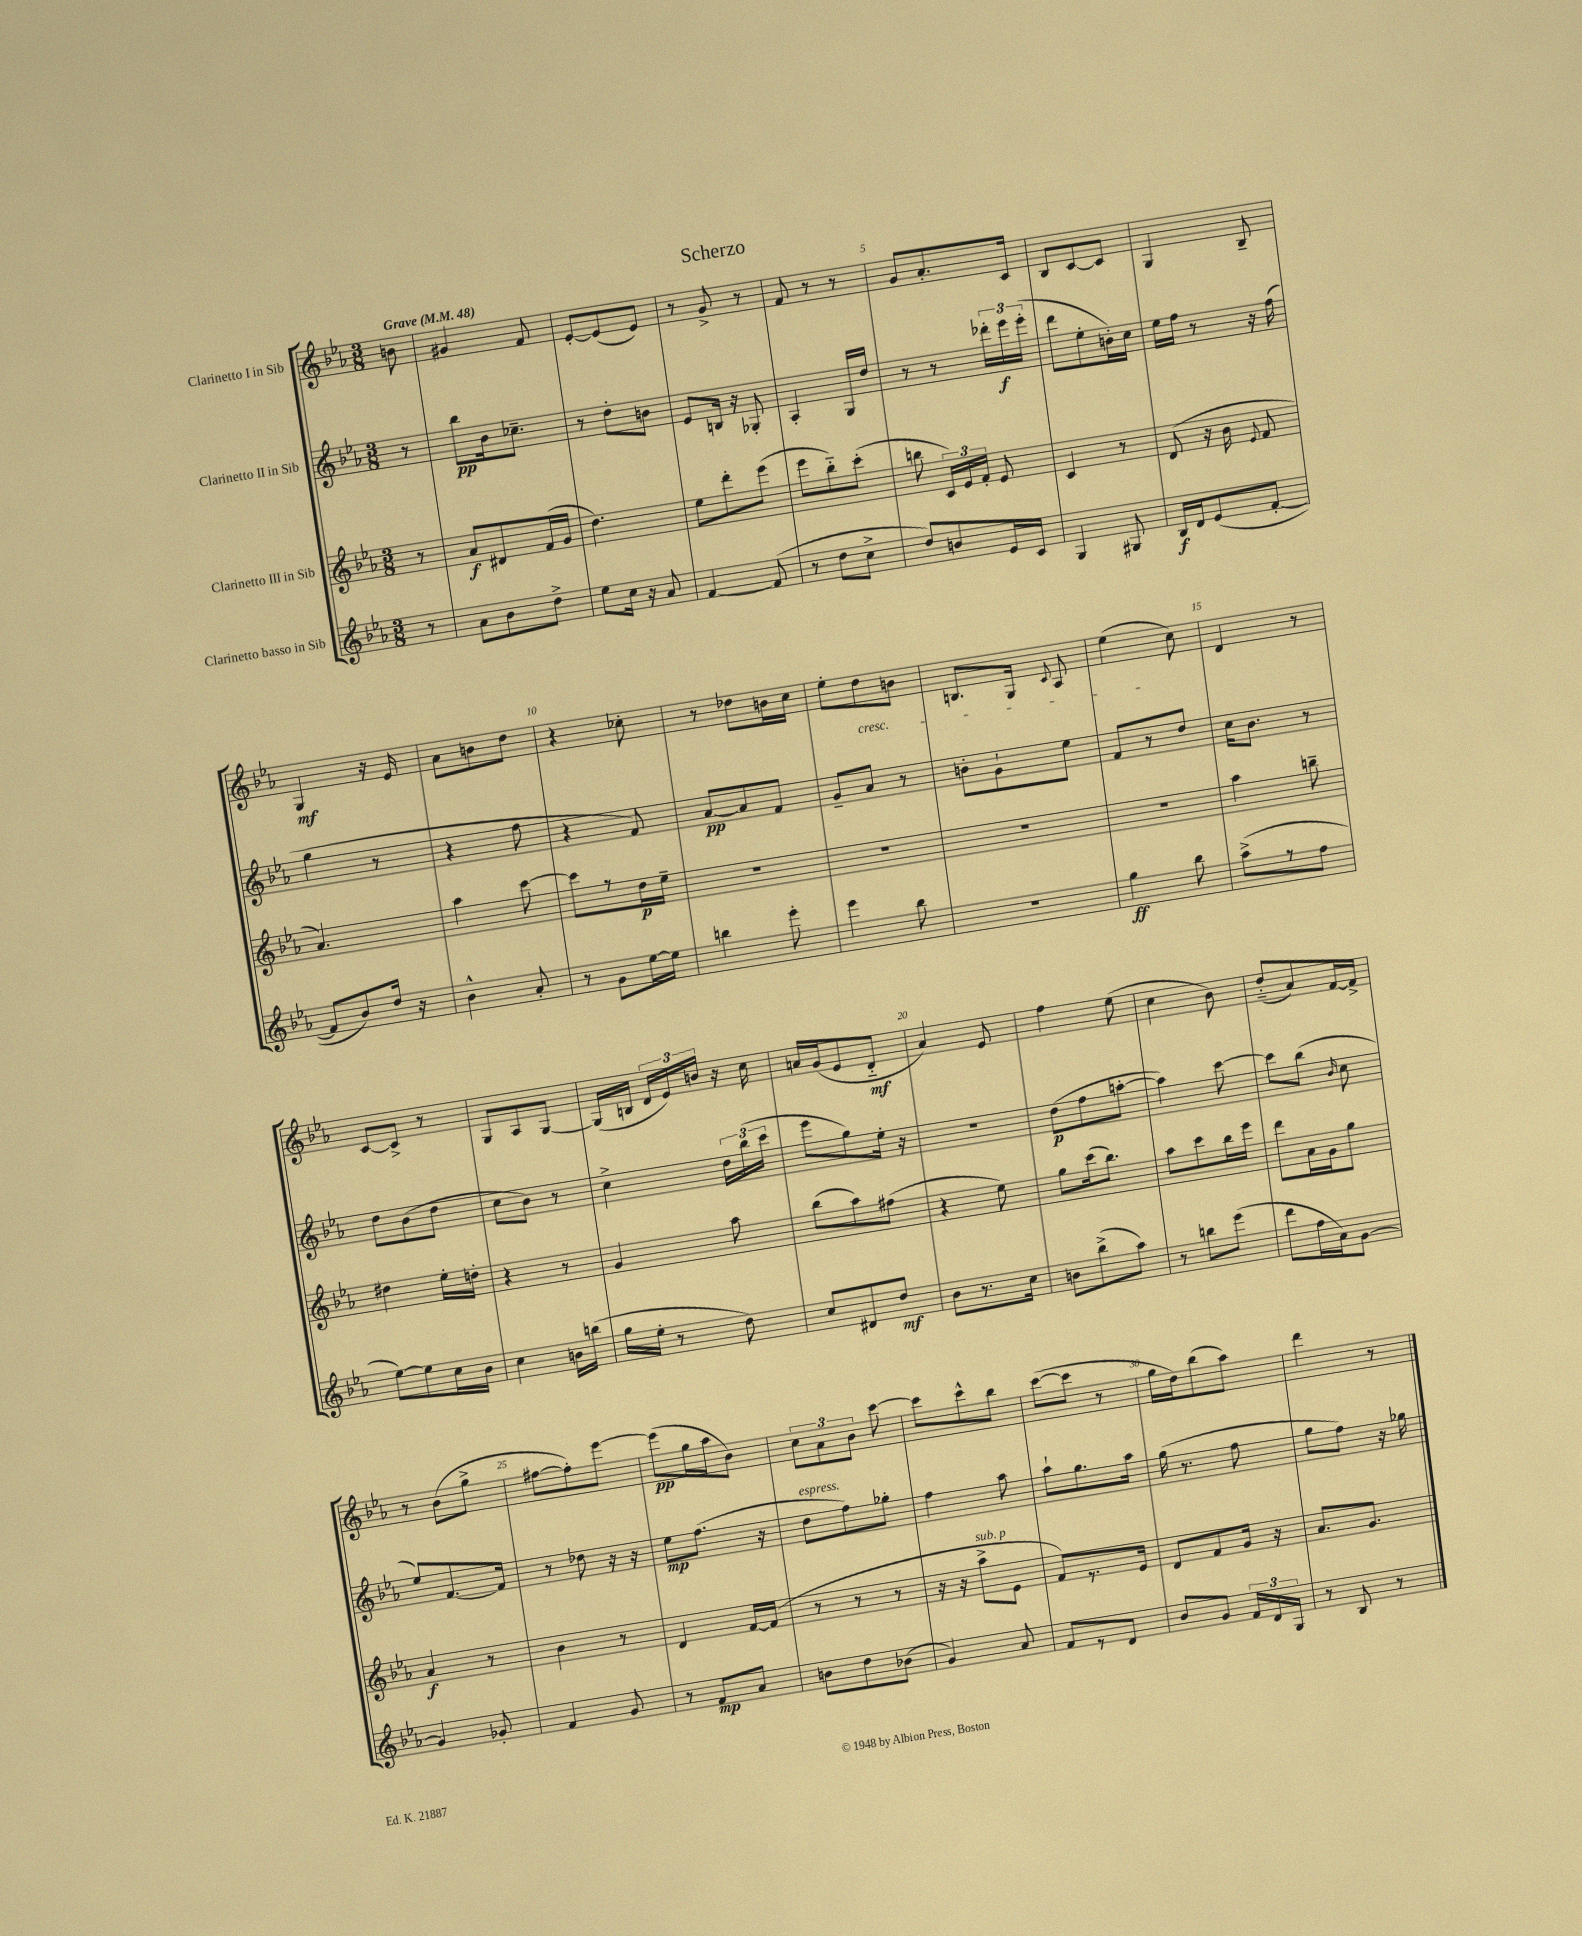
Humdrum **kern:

**kern	**dynam	**kern	**dynam	**kern	**dynam	**kern	**dynam
*part4	*part4	*part3	*part3	*part2	*part2	*part1	*part1
*staff4	*staff4	*staff3	*staff3	*staff2	*staff2	*staff1	*staff1
*I"Clarinetto basso in Sib	*	*I"Clarinetto III in Sib	*	*I"Clarinetto II in Sib	*	*I"Clarinetto I in Sib	*
*clefG2	*	*clefG2	*	*clefG2	*	*clefG2	*
*k[b-e-a-]	*	*k[b-e-a-]	*	*k[b-e-a-]	*	*k[b-e-a-]	*
*M3/8	*	*M3/8	*	*M3/8	*	*M3/8	*
*MM48	*	*MM48	*	*MM48	*	*MM48	*
=	=	=	=	=	=	=	=
!	!	!	!	!	!	!LO:TX:a:B:t=Grave	!
8r	.	8r	.	8r	.	8bn\	.
=1	=1	=1	=1	=1	=1	=1	=1
8a-\L	.	8a-/L	f	8bb-\L	pp	4g#X/	.
8b-\	.	8d#X/	.	16b-\k	.	.	.
.	.	.	.	8.cc-X~\J	.	.	.
8dd^\J	.	(16f/L	.	.	.	8f/	.
.	.	16g/JJ	.	.	.	.	.
=2	=2	=2	=2	=2	=2	=2	=2
8ee-\L	.	4.dd\)	.	8r	.	[8e-'/L	.
16cc\Jk	.	.	.	8dd'\L	.	(8e-/]	.
16r	.	.	.	.	.	.	.
8a-/	.	.	.	8bn\J	.	8e-/J)	.
=3	=3	=3	=3	=3	=3	=3	=3
[4f/	.	8ee-\L	.	8e-/L	.	8r	.
.	.	8ddd'\	.	16Bn/Jk	.	8g^/	.
.	.	.	.	16r	.	.	.
(8f/]	.	(8eee-\J	.	8G-X'/	.	8r	.
=4	=4	=4	=4	=4	=4	=4	=4
8r	.	8eee-\L	.	4A-'/	.	8f/	.
8dd\L	.	8bb-\)	.	.	.	8r	.
8cc^\J	.	(8ccc'\J	.	16G/LL	.	8r	.
.	.	.	.	16dd/JJ	.	.	.
=5	=5	=5	=5	=5	=5	=5	=5
8dd/L)	.	8bbn\	.	8r	.	8g/L	.
8bn/	.	24c/LL)	.	8r	.	8.a-'/	.
.	.	24e-/	.	.	.	.	.
.	.	24f'/JJ	.	.	.	.	.
16e-/L	.	8e-/	.	24ddd-X'\LL	.	.	.
.	.	.	.	24eee-\	f	.	.
16c/JJ	.	.	.	.	.	16c/Jk	.
.	.	.	.	(24eee-'\JJ	.	.	.
=6	=6	=6	=6	=6	=6	=6	=6
4G/	.	4c/	.	8ddd\L	.	8B-/L	.
.	.	.	.	8ee-'\	.	[8c/	.
8G#X/	.	8r	.	16bn'\L)	.	8c/J]	.
.	.	.	.	16cc\JJ	.	.	.
=7	=7	=7	=7	=7	=7	=7	=7
16B-/LL	f	(8d/	.	16ee-\LL	.	4G/	.
16d/J	.	.	.	16ff\JJ	.	.	.
(8e-/	.	16r	.	8r	.	.	.
.	.	16b-\	.	.	.	.	.
.	.	8qqe-/	.	.	.	.	.
[8f'/J	.	8f/	.	16r	.	8B-~/	.
.	.	.	.	(16ff\	.	.	.
!!LO:LB:g=z
=8	=8	=8	=8	=8	=8	=8	=8
8f/L]	.	4.a-/)	.	4gg\	.	4G/	mf
8b-/)	.	.	.	.	.	.	.
16dd/Jk	.	.	.	8r	.	16r	.
16r	.	.	.	.	.	16e-/	.
=9	=9	=9	=9	=9	=9	=9	=9
4b-^^\	.	4aa-\	.	4r	.	8a-\L	.
.	.	.	.	.	.	8bn\	.
8a-'/	.	[8ccc\	.	8ff\	.	8dd\J	.
=10	=10	=10	=10	=10	=10	=10	=10
8r	.	8ccc\L]	.	4r	.	4r	.
8g\L	.	8r	.	.	.	.	.
[16ee-\L	.	16dd\L	p	8f/)	.	8cc-X'\	.
16ee-\JJ]	.	16ee-~\JJ	.	.	.	.	.
=11	=11	=11	=11	=11	=11	=11	=11
4bbn\	.	4.r	.	[8a-/L	pp	8r	.
.	.	.	.	8a-/]	.	8dd-X\L	.
8eee-'\	.	.	.	8f/J	.	16bn\L	.
.	.	.	.	.	.	16cc\JJ	.
=12	=12	=12	=12	=12	=12	=12	=12
4eee-\	.	4.r	.	8g~/L	.	8ee-'\L	.
!	!	!	!	!	!	!LO:TX:b:i:t=cresc.	!
.	.	.	.	8a-/J	.	8dd\	.
8bb-\	.	.	.	8r	.	8bn\J	.
=13	=13	=13	=13	=13	=13	=13	=13
4.r	.	4.r	.	8bn'\L	.	8.Bn/L	.
.	.	.	.	8g`\	.	.	.
.	.	.	.	.	.	16G/Jk	.
.	.	.	.	.	.	8qqc/	.
.	.	.	.	8ee-\J	.	8A-/	.
=14	=14	=14	=14	=14	=14	=14	=14
4gg\	ff	4.r	.	8f/L	.	(4ee-\	.
.	.	.	.	8r	.	.	.
8bb-\	.	.	.	8dd/J	.	8cc\)	.
=15	=15	=15	=15	=15	=15	=15	=15
(8aa-^\L	.	4aa-\	.	16cc\KL	.	4d/	.
.	.	.	.	8.b-\J	.	.	.
8r	.	.	.	.	.	.	.
8ff\J	.	8bbn~\	.	8r	.	8r	.
!!LO:LB:g=z
=16	=16	=16	=16	=16	=16	=16	=16
[8ee-\L)	.	4dd#X\	.	8dd\L	.	[8c/L	.
8ee-\]	.	.	.	(8b-\	.	8c^/J]	.
16cc\L	.	16ee-'\LL	.	8dd\J	.	8r	.
16b-\JJ	.	16ddn'\JJ	.	.	.	.	.
=17	=17	=17	=17	=17	=17	=17	=17
4cc\	.	4r	.	8cc\L	.	8G/L	.
.	.	.	.	8b-\J)	.	8A-/	.
16bn\LL	.	8r	.	8r	.	[8G/J	.
(16bbn\JJ	.	.	.	.	.	.	.
=18	=18	=18	=18	=18	=18	=18	=18
16gg\LL	.	4g/	.	4cc^\	.	(16G/LL]	.
16ee-'\JJ	.	.	.	.	.	16Bn/JJ	.
8r	.	.	.	.	.	24d/LL	.
.	.	.	.	.	.	24e-/)	.
.	.	.	.	.	.	24bn/JJ	.
8dd\)	.	8aa-\	.	24dd\LL	.	16r	.
.	.	.	.	(24bb-\	.	.	.
.	.	.	.	.	.	16cc\	.
.	.	.	.	24ccc\JJ	.	.	.
=19	=19	=19	=19	=19	=19	=19	=19
8cc/L	.	(8bb-\L	.	8eee-\L	.	16an/LL	.
.	.	.	.	.	.	(16g/J	.
8d#X/	.	8aa-\)	.	8gg\)	.	8e-/	.
8dd/J	mf	(8ff#X\J	.	16ee-'\Jk	.	8d/J	mf
.	.	.	.	16r	.	.	.
=20	=20	=20	=20	=20	=20	=20	=20
8b-\L	.	4r	.	4.r	.	4a-/)	.
8.r	.	.	.	.	.	.	.
.	.	8ee-\)	.	.	.	8e-/	.
16cc\Jk	.	.	.	.	.	.	.
=21	=21	=21	=21	=21	=21	=21	=21
8bn\L	.	8gg\L	.	(8dd\L	p	4ff\	.
(8bb-^\	.	(16ccc\k	.	8ff\	.	.	.
.	.	8.bb-\J)	.	.	.	.	.
8aa-\J)	.	.	.	[8aan'\J	.	(8ee-\	.
=22	=22	=22	=22	=22	=22	=22	=22
8r	.	8aa-\L	.	4aa\])	.	4cc\	.
8bbn\L	.	8ccc\	.	.	.	.	.
(8eee-\J	.	16bb-\L	.	[8ccc\	.	8b-\)	.
.	.	16eee-\JJ	.	.	.	.	.
=23	=23	=23	=23	=23	=23	=23	=23
8ddd\L	.	8ddd\L	.	8ccc\L]	.	(8dd/L	.
16ff\L	.	16a-\L	.	(8bb-\J	.	8a-/)	.
16a-\J)	.	16g\J	.	.	.	.	.
.	.	.	.	16qqb-/	.	.	.
[8g\J	.	8gg\J	.	8cc\	.	[16f/L	.
.	.	.	.	.	.	16f^/JJ]	.
!!LO:LB:g=z
=24	=24	=24	=24	=24	=24	=24	=24
4g/]	.	4a-/	f	8ee-/L)	.	8r	.
.	.	.	.	[8.f/	.	(8b-\L	.
8g-X'/	.	8r	.	.	.	8gg^\J	.
.	.	.	.	16f/Jk]	.	.	.
=25	=25	=25	=25	=25	=25	=25	=25
4f/	.	4b-\	.	8r	.	[8ff#X\L	.
.	.	.	.	8dd-X\	.	8ff#'\])	.
8g/	.	8r	.	16r	.	[8eee-\J	.
.	.	.	.	16r	.	.	.
=26	=26	=26	=26	=26	=26	=26	=26
8r	.	4d/	.	8ee-\L	mp	(8eee-\L]	pp
8f/L	mp	.	.	(8.ff\J	.	16gg\L	.
.	.	.	.	.	.	16aa-\J	.
8a-/J	.	[16f/LL	.	.	.	8b-\J)	.
.	.	(16f/JJ]	.	16r	.	.	.
=27	=27	=27	=27	=27	=27	=27	=27
!	!	!	!	!LO:TX:a:i:t=espress.	!	!	!
8bn\L	.	8r	.	8dd\L	.	12cc\L	.
.	.	.	.	.	.	12a-\	.
8dd\	.	8r	.	8ff\)	.	.	.
.	.	.	.	.	.	12b-\J	.
(8b-X\J	.	8r	.	8gg-X'\J	.	[8ccc\	.
=28	=28	=28	=28	=28	=28	=28	=28
4g/)	.	16r	.	4ff\	.	8ccc\L]	.
.	.	16r	.	.	.	.	.
!	!	!LO:TX:a:i:t=sub. p	!	!	!	!	!
.	.	8aa-^\L	.	.	.	8ccc^^\	.
8a-/	.	8e-\J	.	8aa-\	.	8bb-\J	.
=29	=29	=29	=29	=29	=29	=29	=29
8f/L	.	8f/L)	.	8aa-`\L	.	([8ccc\L	.
8r	.	8.r	.	8.gg\	.	8ccc\J]	.
8d/J	.	.	.	.	.	8r	.
.	.	16e-/Jk	.	16aa-\Jk	.	.	.
=30	=30	=30	=30	=30	=30	=30	=30
8b-/L	.	8d/L	.	(16gg\	.	16gg\LL	.
.	.	.	.	8.r	.	16dd\J)	.
8g/J	.	8f/	.	.	.	(8bb-\	.
24f/LL	.	16g/Jk	.	8ff\	.	8aa-\J)	.
24d/	.	.	.	.	.	.	.
.	.	16r	.	.	.	.	.
24G/JJ	.	.	.	.	.	.	.
=31	=31	=31	=31	=31	=31	=31	=31
8r	.	8.a-/L	.	8gg\L	.	4ddd\	.
8B-/	.	.	.	8ff\J)	.	.	.
.	.	8.g/J	.	.	.	.	.
8r	.	.	.	16r	.	8r	.
.	.	.	.	16gg-X\	.	.	.
==	==	==	==	==	==	==	==
*-	*-	*-	*-	*-	*-	*-	*-
